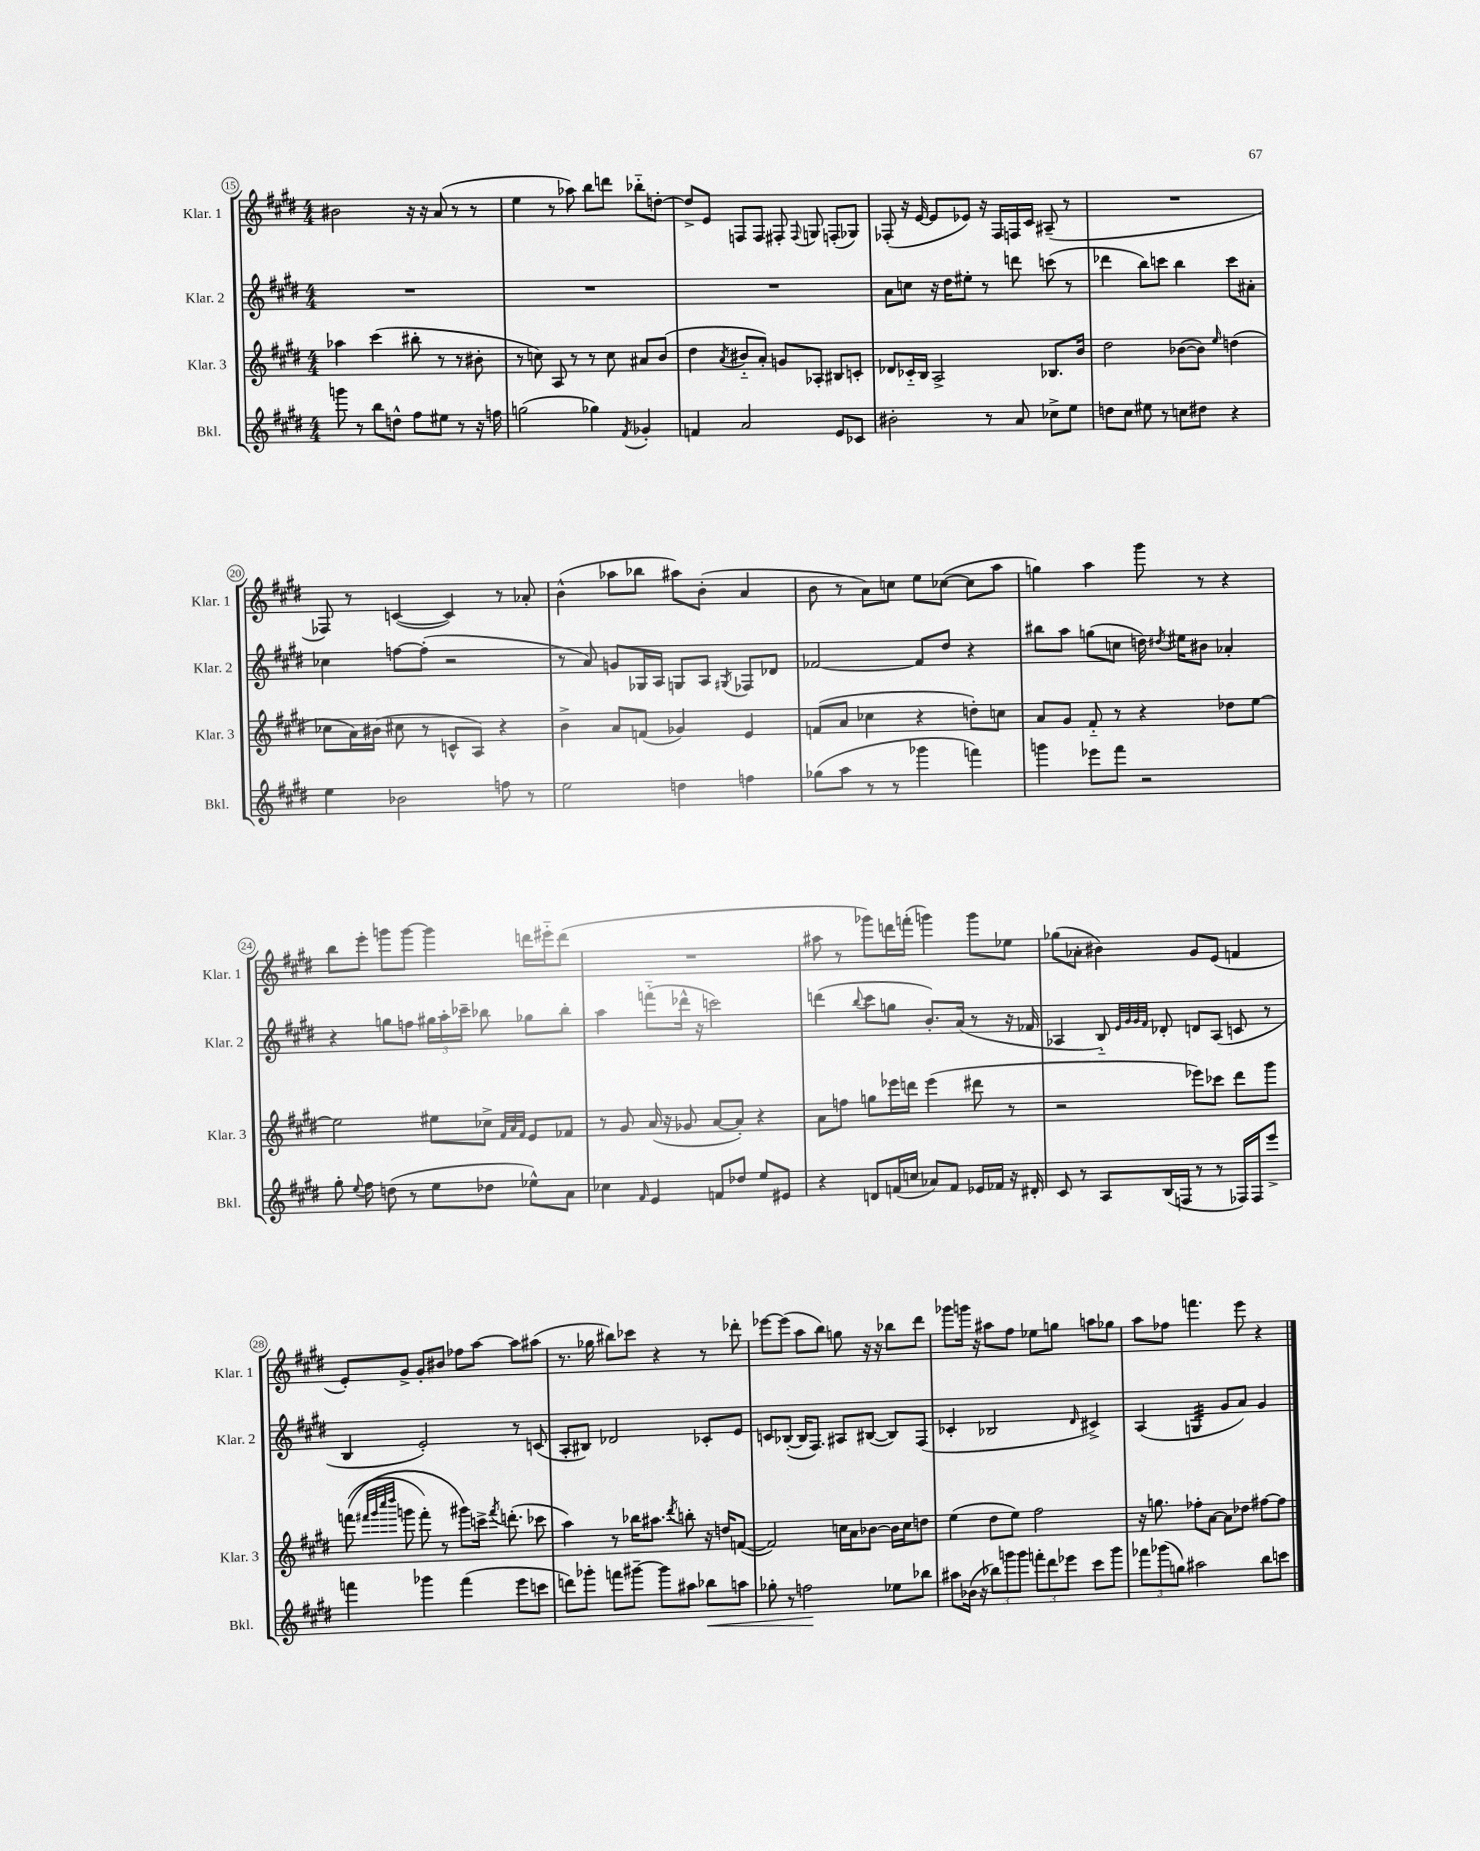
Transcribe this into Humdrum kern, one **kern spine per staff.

**kern	**kern	**kern	**kern
*staff4	*staff3	*staff2	*staff1
*clefG2	*clefG2	*clefG2	*clefG2
*k[f#c#g#d#]	*k[f#c#g#d#]	*k[f#c#g#d#]	*k[f#c#g#d#]
*M4/4	*M4/4	*M4/4	*M4/4
8ggg	4aa-	1r	2b#
8r	.	.	.
8bb	(4ccc#	.	.
8dd^^	.	.	.
8ff#	8bb#'	.	16r
.	.	.	16r
8ee#	8r	.	(8a
8r	8r	.	8r
16r	8b#'	.	8r
16ff	.	.	.
=	=	=	=
(2gg	8r	1r	4ee
.	8cc)	.	.
.	8A	.	8r
.	8r	.	8aa-)
4gg-)	8r	.	8bb
.	8cc	.	8ddd
8qf#	.	.	.
4g-'	8a#	.	8bb-'~
.	(8b	.	[8dd'
=	=	=	=
4f	4dd#	1r	8dd^]
.	.	.	8e
.	8qa	.	.
2a	8b#'~	.	8F
.	8a')	.	8F
.	8g	.	8F#'
.	.	.	8qqF#
.	8A-'	.	8G
8e	8B#	.	(8F'
8c-	8c'	.	8G-)
=	=	=	=
2b#'	8d-	8a	(8F-'
.	16c-'~	8cc	16r
.	16B	.	[16e
.	2A^	16r	8e]
.	.	16dd#	.
.	.	8ee#'	8e-)
8r	.	8r	16r
.	.	.	16F-
8a	.	8ddd	16F
.	.	.	16c#
8cc-^	8.B-	(8ccc	(8A#~
8ee	.	8r	8r
.	16b	.	.
=	=	=	=
8dd	2dd#	4ddd-	1r
8cc#	.	.	.
8ee#	.	8bb)	.
8r	.	8ccc	.
8cc	([8b-	4bb	.
8dd#	8b-])	.	.
.	16qqee	.	.
4r	(4dd	8ccc	.
.	.	8a#'	.
=	=	=	=
4ee	8cc-	4cc-	8F-)
.	16a)	.	8r
.	(16b#	.	.
2b-	8cc#	[8ff	([4c
.	8r	(8ff']	.
.	8c^^	2r	4c])
.	8A)	.	.
8ff	4r	.	8r
8r	.	.	8a-'
=	=	=	=
2ee	4b^	8r	(4b^^
.	.	8a)	.
.	8a	8g	8aa-
.	(8f	16G-	8bb-
.	.	16A	.
4dd	4g-)	8G	8aa#)
.	.	8A	(8b'
.	.	8qG#	.
4ff	4e	8F-	4a
.	.	8d-	.
=	=	=	=
(8gg-	(8f	[2f-	8b
8aa	8a	.	8r
8r	4cc-	.	8a)
8r	.	.	8cc
4ggg-	4r	8f-]	8ee
.	.	8dd#	([8cc-
4fff)	8dd')	4r	8cc-]
.	8cc	.	8aa
=	=	=	=
4ggg	8a	8bb#	4gg)
.	8g#	8aa	.
8eee-	8f#'~	(8gg	4aa
8fff#	8r	8cc	.
2r	4r	16dd)	8ggg#
.	.	8qdd#	.
.	.	16ee#	.
.	.	8b#	8r
.	8dd-	4a-'	4r
.	[8ee	.	.
=	=	=	=
8gg#'	2ee]	4r	8bb
8qqee	.	.	.
8ff#	.	.	8eee'
(8dd	.	8gg	8ggg
8r	.	8ff	[8ggg
8ee	8ee#	24gg#	4ggg]
.	.	24aa'	.
.	.	24ccc-~	.
8dd-	8cc-^	8bb-	.
.	32qqf#	.	.
.	32qqa	.	.
.	32qqf#	.	.
8ee-^^)	8e	8gg-	16ddd
.	.	.	16eee#'~
8a	8f-	8bb-'	(8ddd
=	=	=	=
4cc-	8r	4aa	1r
.	8g#	.	.
16qqf#	.	.	.
4e	(16a	(8fff'~	.
.	16r	.	.
.	8g-	16ddd-^^	.
.	.	16r	.
8f	[8a	2ccc)	.
8dd-	8a'])	.	.
8ee	4r	.	.
8e#	.	.	.
=	=	=	=
4r	8a	(4ddd	8aa#
.	8ff	.	8r
.	.	8qqbb	.
8d	8gg	8ccc#	8ggg-)
(16f	16eee-	8gg	16ddd
16cc	16ddd	.	(16fff'
8a-)	(4eee-	8.b')	4ggg)
8f	.	.	.
.	.	(16a	.
16e-	8ddd#	8r	8ggg
16f-	.	.	.
16r	8r	16r	8ee-
16d#'	.	16f-	.
=	=	=	=
8c#	2r	4A-	(8gg-
8r	.	.	8a-'
8A	.	8B'~)	4b#)
.	.	32qqe	.
.	.	32qqg#	.
.	.	32qqg#	.
.	.	32qqf#	.
(16B	.	8d-'	.
16F	.	.	.
8r	8eee-)	8d	8g#
8r	8ccc-	(8A-	(8e
16F-)	8ddd#	8c	4f
16F-	.	.	.
8eee^	8ggg#	8r	.
=	=	=	=
4fff	&((8fff	4B	8e')
.	32qqfff#	.	.
.	32qqggg#	.	.
.	32qqcccc#	.	.
.	32qqdddd#	.	.
.	8ggg	.	8g#^
4ggg-	8fff#')	2e')	8g#'
.	8r	.	8b#
(4fff	8ggg#&)	.	8ff-
.	16ccc^	.	[8aa
.	8qfff#	.	.
.	(8.ddd'	.	.
8eee	.	8r	8aa]
8ccc	8ccc-	(8c	(8aa#
=	=	=	=
8ddd)	4aa)	8A'	8.r
8ggg-'	.	8B#)	.
.	.	.	16gg-
8fff	8r	2d-	8bb#)
[8ggg#~	16bb-	.	8ccc-
.	8.aa#	.	.
8ggg#]	.	.	4r
.	8qddd#	.	.
8aa#	8bb'	.	.
8bb-	16r	8c-'	8r
.	16dd	.	.
8aa	([8f	8e	8ddd-'
=	=	=	=
8gg-'	2f])	8c	[8eee-
8r	.	([8B-'	(8eee-]
2ff	.	16B-]	8aa
.	.	8.F#)	.
.	.	.	8bb)
.	16cc	8A#	8gg
.	16a	.	.
.	[8b-	([8B#	16r
.	.	.	16r
8ee-	16b-]	8B#])	8bb-
.	16cc	.	.
8bb-	8dd	(8F#	8ddd#
=	=	=	=
8aa#	(4ee	4c-'	8ggg-
(16b-	.	.	16ggg
16r	.	.	16r
12bb-)	8dd#	2B-	8aa#
12ggg	.	.	.
.	8ee)	.	8ff#
12ggg	.	.	.
12fff'	2ff#	.	8ee-
12ddd#	.	.	.
.	.	.	8gg
12eee-	.	.	.
.	.	16qqd#	.
8ccc#	.	4c#^)	8aa
8ggg	.	.	8gg-
=	=	=	=
12fff-	16r	(4A	8aa
.	8.gg	.	.
(12ggg-	.	.	.
.	.	.	8ff-
12gg)	.	.	.
2aa#	8ff-'	4G	4.fff
.	[8a	.	.
.	8a]	8g#	.
.	8dd-	8a)	8eee
8bb	[8ff#	4g#	4r
8ccc	8ff#]	.	.
==	==	==	==
*-	*-	*-	*-
